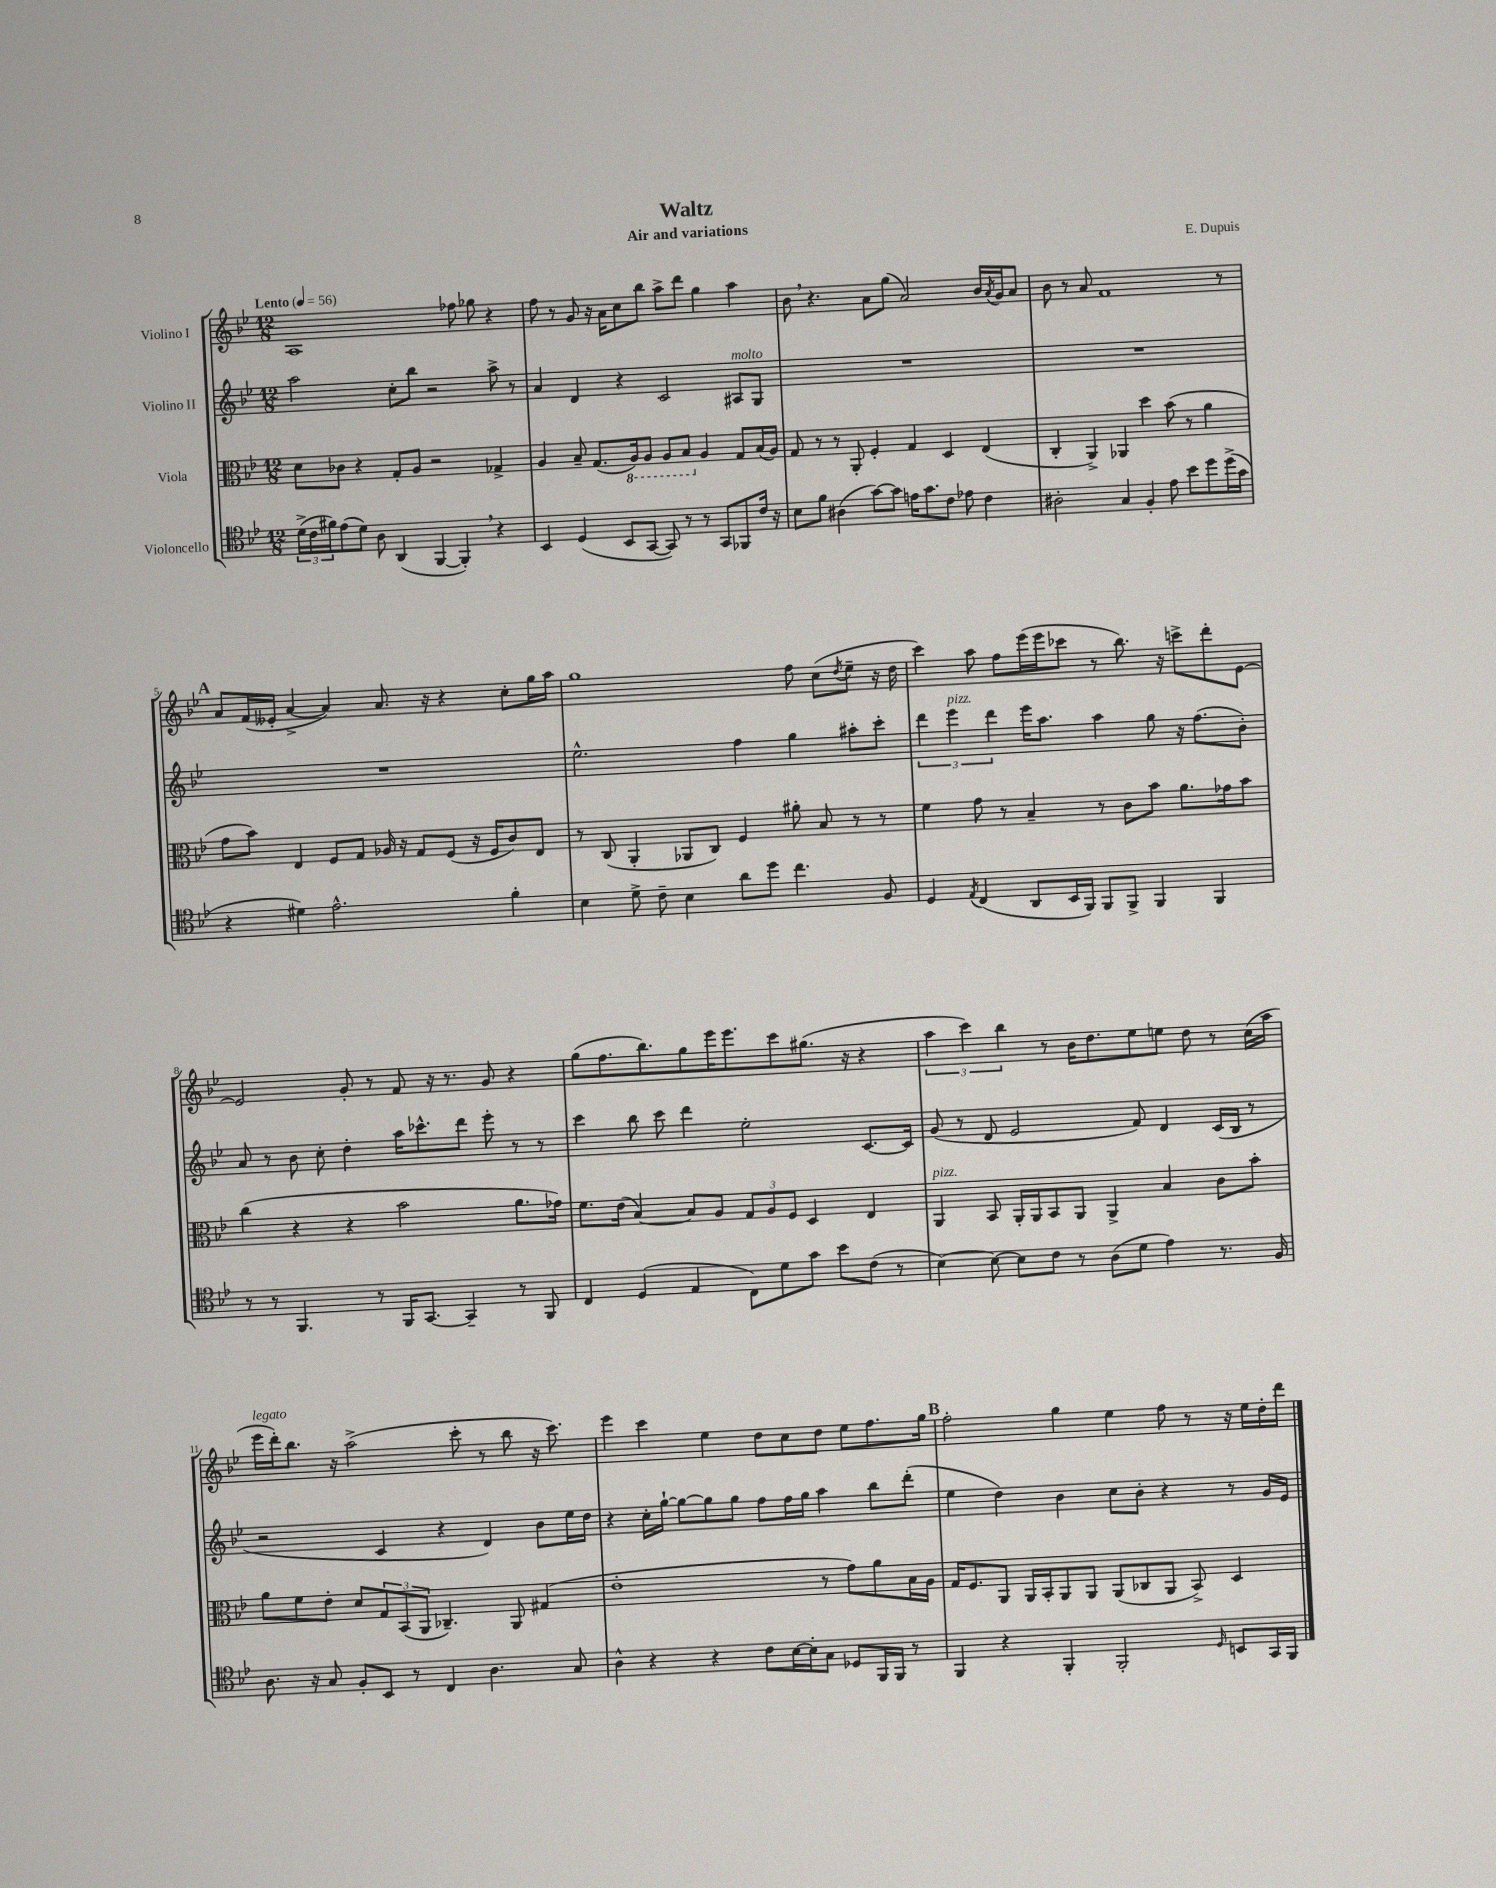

**kern	**kern	**kern	**kern
*staff4	*staff3	*staff2	*staff1
*clefC4	*clefC3	*clefG2	*clefG2
*k[b-e-]	*k[b-e-]	*k[b-e-]	*k[b-e-]
*M12/8	*M12/8	*M12/8	*M12/8
*MM56	*MM56	*MM56	*MM56
(24d^\LL	8d\L	2aa\	1A
24c\	.	.	.
24f#\J)	.	.	.
(8e-\	8c-\J	.	.
8d\J)	4r	.	.
8A\	.	.	.
(4AA/	8G'/L	8cc'\L	.
.	8A/J	8bb-\J	.
[4FF/	2r	2r	.
4FF'/])	.	.	8ff-\
.	.	.	8gg-\
4r	4G-^/	8aa^\	4r
.	.	8r	.
=	=	=	=
4BB-/	4A/	4a/	8ff\
.	.	.	8r
(4D/	8B-~/	4d/	8g/
.	(8.G/L	.	16r
.	.	.	16a\LK
8BB-/L	.	4r	8cc\
.	16AA/k)	.	.
[8GG/J	8AA/J	.	8bb-\J
8GG/])	8AA/L	2c/	8aa^\L
8r	8BB-/J	.	8ddd\J
8r	4A/	.	4gg\
8GG/L	.	.	.
8FF-/	8G/L	8A#/L	4aa\
16c/Jk	(16B-/L	8G/J	.
16r	16A/JJ)	.	.
=	=	=	=
8B-\L	8G/	1.r	8b-\
8f\J	8r	.	4.r
(4A#\	8r	.	.
.	8AA'/	.	.
[8g\L)	4F'/	.	8a\L
8g\]J	.	.	(8gg\J
16e\LK	4G/	.	2a/)
8.g\	.	.	.
8c\J	4D/	.	.
8e-\	.	.	.
4c\	(4E-/	.	16b-/LL
.	.	.	8qa/
.	.	.	16g/J
.	.	.	8a/J
=	=	=	=
2A#'\	4C'/	1.r	8b-\
.	.	.	8r
.	4AA^/)	.	8a/
.	.	.	1f
4G/	4AA-/	.	.
4F'/	4dd\	.	.
8e-\	(8b-\	.	.
8b-\L	8r	.	.
8dd\	4a\	.	.
(16dd^\L	.	.	8r
16g\JJ	.	.	.
=	=	=	=
4r	8g\L	1.r	8a/L
.	8b-\J)	.	(16f/L
.	.	.	16e--'/JJ
4d#\)	4E-/	.	[4a^/
2.e-^^\	8F/L	.	4a/])
.	8G/J	.	.
.	16A-/	.	8.a/
.	16r	.	.
.	8G/L	.	.
.	.	.	16r
.	(8F/J	.	4r
.	16r	.	.
.	16F/LK	.	.
4f'\	8c/)	.	8cc'\L
.	8E-/J	.	16gg\L
.	.	.	16aa\JJ
=	=	=	=
4B-\	8r	2.ee-^^\	1gg
.	(8C/	.	.
8d^\	4AA'/	.	.
8c~\	.	.	.
4B-\	8AA-/L	.	.
.	8C/J)	.	.
8a\L	4F/	4ff\	.
8dd\J	.	.	.
4.cc\	8a#'\	4gg\	8ff\
.	8B-/	.	(8cc\L
.	.	.	8qdd/
.	8r	8aa#'\L	8ee-~\J
8F/	8r	8ccc'\J	16r
.	.	.	16dd\
=	=	=	=
4D/	4f\	6ddd\	4ccc\)
.	.	6eee-\	.
8qE-/	.	.	.
(4C/	8g\	.	8aa\
.	.	6ddd\	.
.	8r	.	8ff\L
8AA/L	4B-~/	16eee-\LK	(16eee-\L
.	.	8.aa\J	16eee-\J
16BB-/L	.	.	8ccc-\J
16FF/JJ)	.	.	.
8FF/L	8r	4aa\	8r
8FF^/J	8c\L	.	8.bb-\)
4FF/	8b-\J	8gg\	.
.	.	.	16r
.	8.a\L	16r	8ccc^\L
.	.	(8.ff\L	.
4FF/	.	.	8ddd'\
.	16g-\k	.	.
.	8b-\J	8b-'\J)	[8e-\J
=	=	=	=
8r	(4cc\	8a/	2e-/]
8r	.	8r	.
4.FF/	4r	8b-\	.
.	.	8cc'\	.
.	4r	4dd'\	8g'/
8r	.	.	8r
16FF/LK	2b-\	16aa\LK	8f/
[8.GG/J	.	8.ccc-^^\	.
.	.	.	16r
.	.	.	8.r
4GG~/]	.	8ddd\J	.
.	.	8eee-'\	8g/
8r	8.a\L	8r	4r
8FF/	.	8r	.
.	16g-\Jk)	.	.
=	=	=	=
4C/	8.f\L	4ccc\	(8gg\L
.	.	.	8.ff\
.	(16e-\Jk	.	.
(4D/	[4B-/)	8bb-\	.
.	.	.	8.bb-\)
.	.	8ccc\	.
4E-/	8B-/]L	4ddd\	8gg\
.	8A/J	.	16eee-\K
.	.	.	8.eee-\
8C\L)	12G/L	2ee-'\	.
.	12A/	.	.
8d\	.	.	8ccc\
.	12F/J	.	.
8g\J	4D/	.	(8.gg#\J
8b-\L	.	.	.
.	.	.	16r
(8c\J	4E-/	[8.c/L	4r
8r	.	.	.
.	.	16c/]Jk	.
=	=	=	=
[4B-\)	4AA/	(8g/	6aa\
.	.	8r	.
.	.	.	6ccc\)
8B-\_	8BB-/	8d/	.
.	.	.	6bb-\
8B-\]L	16AA'/LL	2e-/	.
.	16AA/J	.	.
8c\J	8BB-/	.	8r
8r	8AA/J	.	16b-\LK
.	.	.	8.dd\
(8A\L	4AA^/	.	.
8d\J	.	8f/)	8ee-\
4e-\)	4B-/	4d/	8ee\J
.	.	.	8dd\
8.r	8c\L	(16c/LL	8r
.	.	16B-/JJ	.
.	8b-'\J	8r	(16cc\LL
16F/	.	.	16aa\JJ
=	=	=	=
8.A\	8a\L	2r	16eee-\LL
.	.	.	16ddd'\J)
.	8f\	.	8.bb-\J
16r	.	.	.
8G/	8e-'\J	.	.
.	.	.	16r
8F'/L	8d/L	.	(2aa^\
8BB-/J	12G/	4c/	.
.	(12BB-/	.	.
8r	.	.	.
.	12AA/J	.	.
4C/	4.C-~/)	4r	.
.	.	.	8ccc'\
4.A\	.	4d/)	8r
.	8AA/	.	8bb-\
.	(4G#/	8b-\L	16r
.	.	.	8.ccc\)
8G/	.	16ee-\L	.
.	.	16dd\JJ	.
=	=	=	=
4A^^\	1e-'	4r	4eee-\
4r	.	16cc'\LL	4ccc\
.	.	[16gg`\JJ	.
.	.	8gg\_L	.
4r	.	8gg\]	4ee-\
.	.	8gg\J	.
8c\L	.	8ff\L	8dd\L
[16B-\L	.	16ff\L	8cc\
16B-'\]J	.	16gg\JJ	.
8G\J	8r	4aa\	8dd\J
8D-/L	8g\L)	.	8ee-\L
16FF/L	8a\	8bb-\L	8.ff\
16FF/JJ	.	.	.
8r	16B-\L	(8ddd'\J	.
.	16A\JJ	.	16gg\Jk
=	=	=	=
4FF/	16G/LK	4ee-\	2ff'\
.	8.F/	.	.
4r	8AA/J	4dd\)	.
.	16AA/LL	.	.
.	16BB-'/J	.	.
4FF'/	8AA/	4b-\	4gg\
.	8AA/J	.	.
2FF'/	(8AA/L	8cc\L	4ee-\
.	8C-/	8b-'\J	.
.	8AA/J	4r	8ff\
.	8BB-^/)	.	8r
16qqD/	.	.	.
8BB/L	4D/	8r	16r
.	.	.	16ee-\LL
16GG/L	.	16g/LL	16dd'\
16FF/JJ	.	16e-/JJ	16ddd\JJ
==	==	==	==
*-	*-	*-	*-
